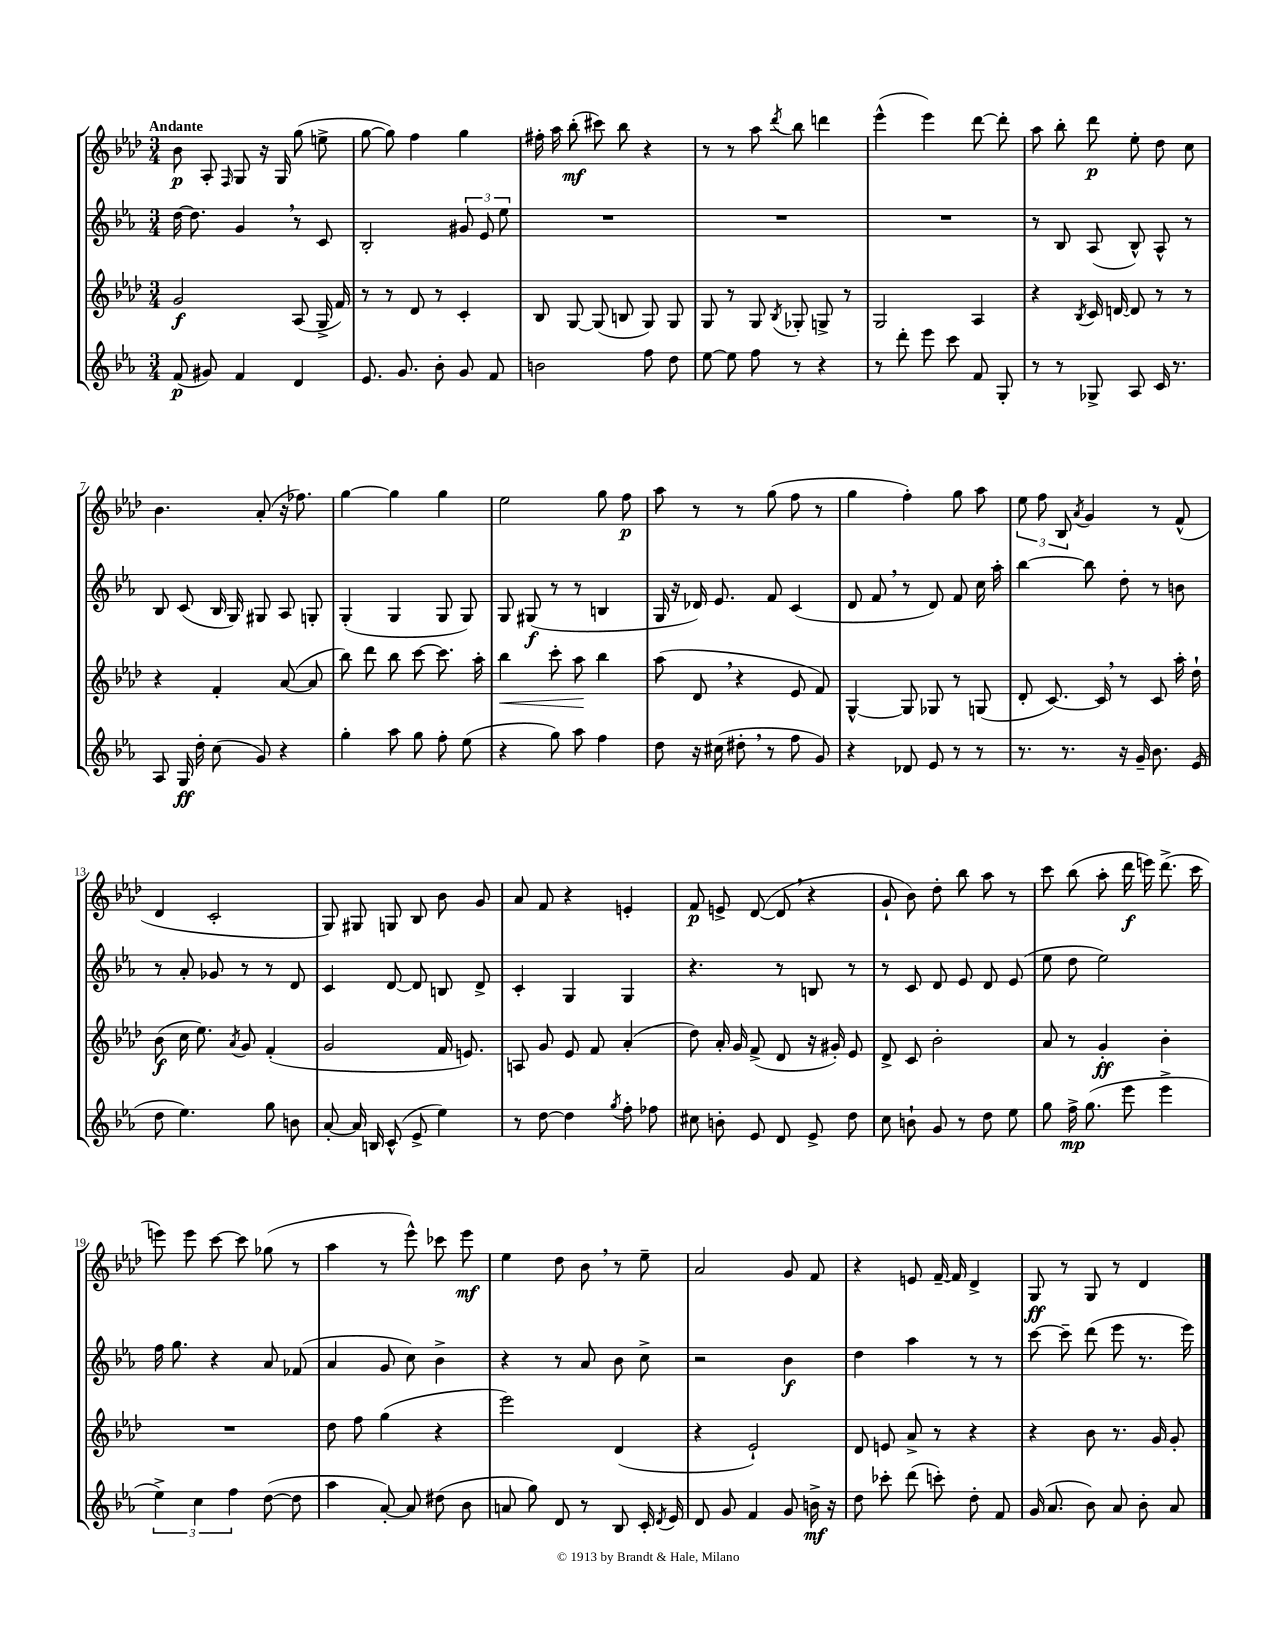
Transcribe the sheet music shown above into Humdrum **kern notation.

**kern	**kern	**kern	**kern
*staff4	*staff3	*staff2	*staff1
*clefG2	*clefG2	*clefG2	*clefG2
*k[b-e-a-]	*k[b-e-a-d-]	*k[b-e-a-]	*k[b-e-a-d-]
*M3/4	*M3/4	*M3/4	*M3/4
(8f	2g	[16dd	8b-
.	.	8.dd]	.
8g#)	.	.	8A-'
.	.	.	16qqF
4f	.	4g	8G
.	.	.	16r
.	.	.	16G
4d	(8A-	8r	(8gg
.	16G^	8c	8ee^
.	16f)	.	.
=	=	=	=
8.e-	8r	2B-'	[8gg
.	8r	.	8gg])
8.g	.	.	.
.	8d-	.	4ff
8b-'	8r	.	.
8g	4c'	12g#	4gg
.	.	12e-	.
8f	.	.	.
.	.	12ee-	.
=	=	=	=
2b	8B-	2.r	16ff#'
.	.	.	16aa-
.	[8G	.	(8bb-'
.	(8G]	.	8ccc#)
.	8B	.	8bb-
8ff	8G)	.	4r
8dd	8G	.	.
=	=	=	=
[8ee-	8G	2.r	8r
8ee-]	8r	.	8r
8ff	8G	.	8aa-
.	8qB-	.	8qddd-
8r	8G-'	.	8bb-
4r	8G^	.	4ddd
.	8r	.	.
=	=	=	=
8r	2G	2.r	(4eee-^^
8ddd'	.	.	.
8eee-	.	.	4eee-)
8ccc	.	.	.
8f	4A-	.	[8ddd-
8G'	.	.	8ddd-']
=	=	=	=
8r	4r	8r	8aa-
8r	.	8B-	8bb-'
.	8qB-	.	.
8G-^	16c	(8A-	8ddd-
.	[16d	.	.
8A-	8d]	8B-^^)	8ee-'
16c	8r	8A-^^	8dd-
8.r	.	.	.
.	8r	8r	8cc
=	=	=	=
8A-	4r	8B-	4.b-
16G	.	(8c	.
16dd'	.	.	.
(8cc	4f'	16B-	.
.	.	16G)	.
8g)	.	8G#	(8a-'
4r	([8a-	8A-	16r
.	.	.	8.ff-)
.	8a-]	8G'	.
=	=	=	=
4gg'	8bb-)	(4G'	[4gg
.	8ddd-	.	.
8aa-	8bb-	4G	4gg]
8gg	[8ccc	.	.
8ff'	8.ccc]	8G	4gg
(8ee-	.	8G)	.
.	16aa-'	.	.
=	=	=	=
4r	4bb-	8G	2ee-
.	.	(8G#	.
8gg)	8ccc'	8r	.
8aa-	8aa-	8r	.
4ff	4bb-	4B	8gg
.	.	.	8ff
=	=	=	=
8dd	(8aa-	16G	8aa-
.	.	16r	.
16r	8d-	16d-)	8r
(16cc#	.	8.e-	.
8dd#'	4r	.	8r
8r	.	8f	(8gg
8ff	8e-	(4c	8ff
8g)	8f)	.	8r
=	=	=	=
4r	[4G^^	8d	4gg
.	.	8f	.
8d-	8G]	8r	4ff')
8e-	8G-	8d)	.
8r	8r	8f	8gg
8r	(8G	16cc	8aa-
.	.	16aa-'	.
=	=	=	=
8.r	8d-'	[4bb-	12ee-
.	.	.	12ff
.	[8.c)	.	.
.	.	.	12B-
8.r	.	.	.
.	.	.	8qa-
.	.	8bb-]	4g
.	16c]	.	.
16r	8r	8dd'	.
16g~	.	.	.
8.b-	8c	8r	8r
.	16aa-'	8b	(8f^^
(16e-	16dd-`	.	.
=	=	=	=
8dd	(8b-	8r	4d-
4.ee-)	16cc	8a-'	.
.	8.ee-)	.	.
.	.	8g-	2c'
.	8qa-	.	.
.	8g	8r	.
8gg	(4f'	8r	.
8b	.	8d	.
=	=	=	=
[8a-'	2g	4c	8G)
16a-]	.	.	8G#
16B	.	.	.
(8c^^	.	[8d	8G
8e-^	.	8d]	8B-
4ee-)	16f	8B	8b-
.	8.e)	.	.
.	.	8d^	8g
=	=	=	=
8r	8A	4c'	8a-
[8dd	8g	.	8f
4dd]	8e-	4G	4r
.	8f	.	.
8qgg	.	.	.
8ff'	(4a-'	4G	4e'
8ff-	.	.	.
=	=	=	=
8cc#	8dd-)	4.r	8f
8b'	16a-'	.	8e^
.	16g	.	.
8e-	(8f^	.	([8d-
8d	8d-	8r	8d-]
8e-^	16r	8B	4r
.	16g#')	.	.
8dd	8e-	8r	.
=	=	=	=
8cc	8d-^	8r	8g`
8b`	8c	8c	8b-)
8g	2b-'	8d	8dd-'
8r	.	8e-	8bb-
8dd	.	8d	8aa-
8ee-	.	(8e-	8r
=	=	=	=
8gg	8a-	8ee-	8ccc
16ff^	8r	8dd	(8bb-
(8.gg	.	.	.
.	4g'	2ee-)	8aa-'
8eee-	.	.	16ddd-
.	.	.	16eee)
4eee-^	4b-'	.	(8.ddd-^
.	.	.	16ccc
=	=	=	=
6ee-^)	2.r	16ff	8eee)
.	.	8.gg	.
.	.	.	8eee
6cc	.	.	.
.	.	4r	[8ccc
6ff	.	.	.
.	.	.	8ccc]
([8dd	.	8a-	(8gg-
8dd]	.	(8f-	8r
=	=	=	=
4aa-	8dd-	4a-	4aa-
.	8ff	.	.
[8a-')	(4gg	8g	8r
8a-]	.	8cc)	8eee-^^)
(8dd#	4r	4b-^	8ccc-
8b-	.	.	8eee-
=	=	=	=
8a	2eee-)	4r	4ee-
8gg)	.	.	.
8d	.	8r	8dd-
8r	.	8a-	8b-
8B-	(4d-	8b-	8r
16c'	.	8cc^	8ee-~
8qd	.	.	.
16e-	.	.	.
=	=	=	=
8d	4r	2r	2a-
8g	.	.	.
4f	2e-`)	.	.
8g	.	4b-	8g
16b^	.	.	8f
16r	.	.	.
=	=	=	=
8dd	8d-	4dd	4r
8ccc-'	8e	.	.
(8ddd	8a-^	4aa-	8e
8ccc')	8r	.	[16f~
.	.	.	16f]
8dd'	4r	8r	4d-^
8f	.	8r	.
=	=	=	=
(16g	4r	[8ccc	8G
8.a-	.	.	.
.	.	8ccc~]	8r
8b-)	8b-	(8ddd	8G
8a-	8.r	8eee-	8r
8b-'	.	8.r	4d-
.	16g	.	.
8a-	8g'	.	.
.	.	16eee-)	.
==	==	==	==
*-	*-	*-	*-
